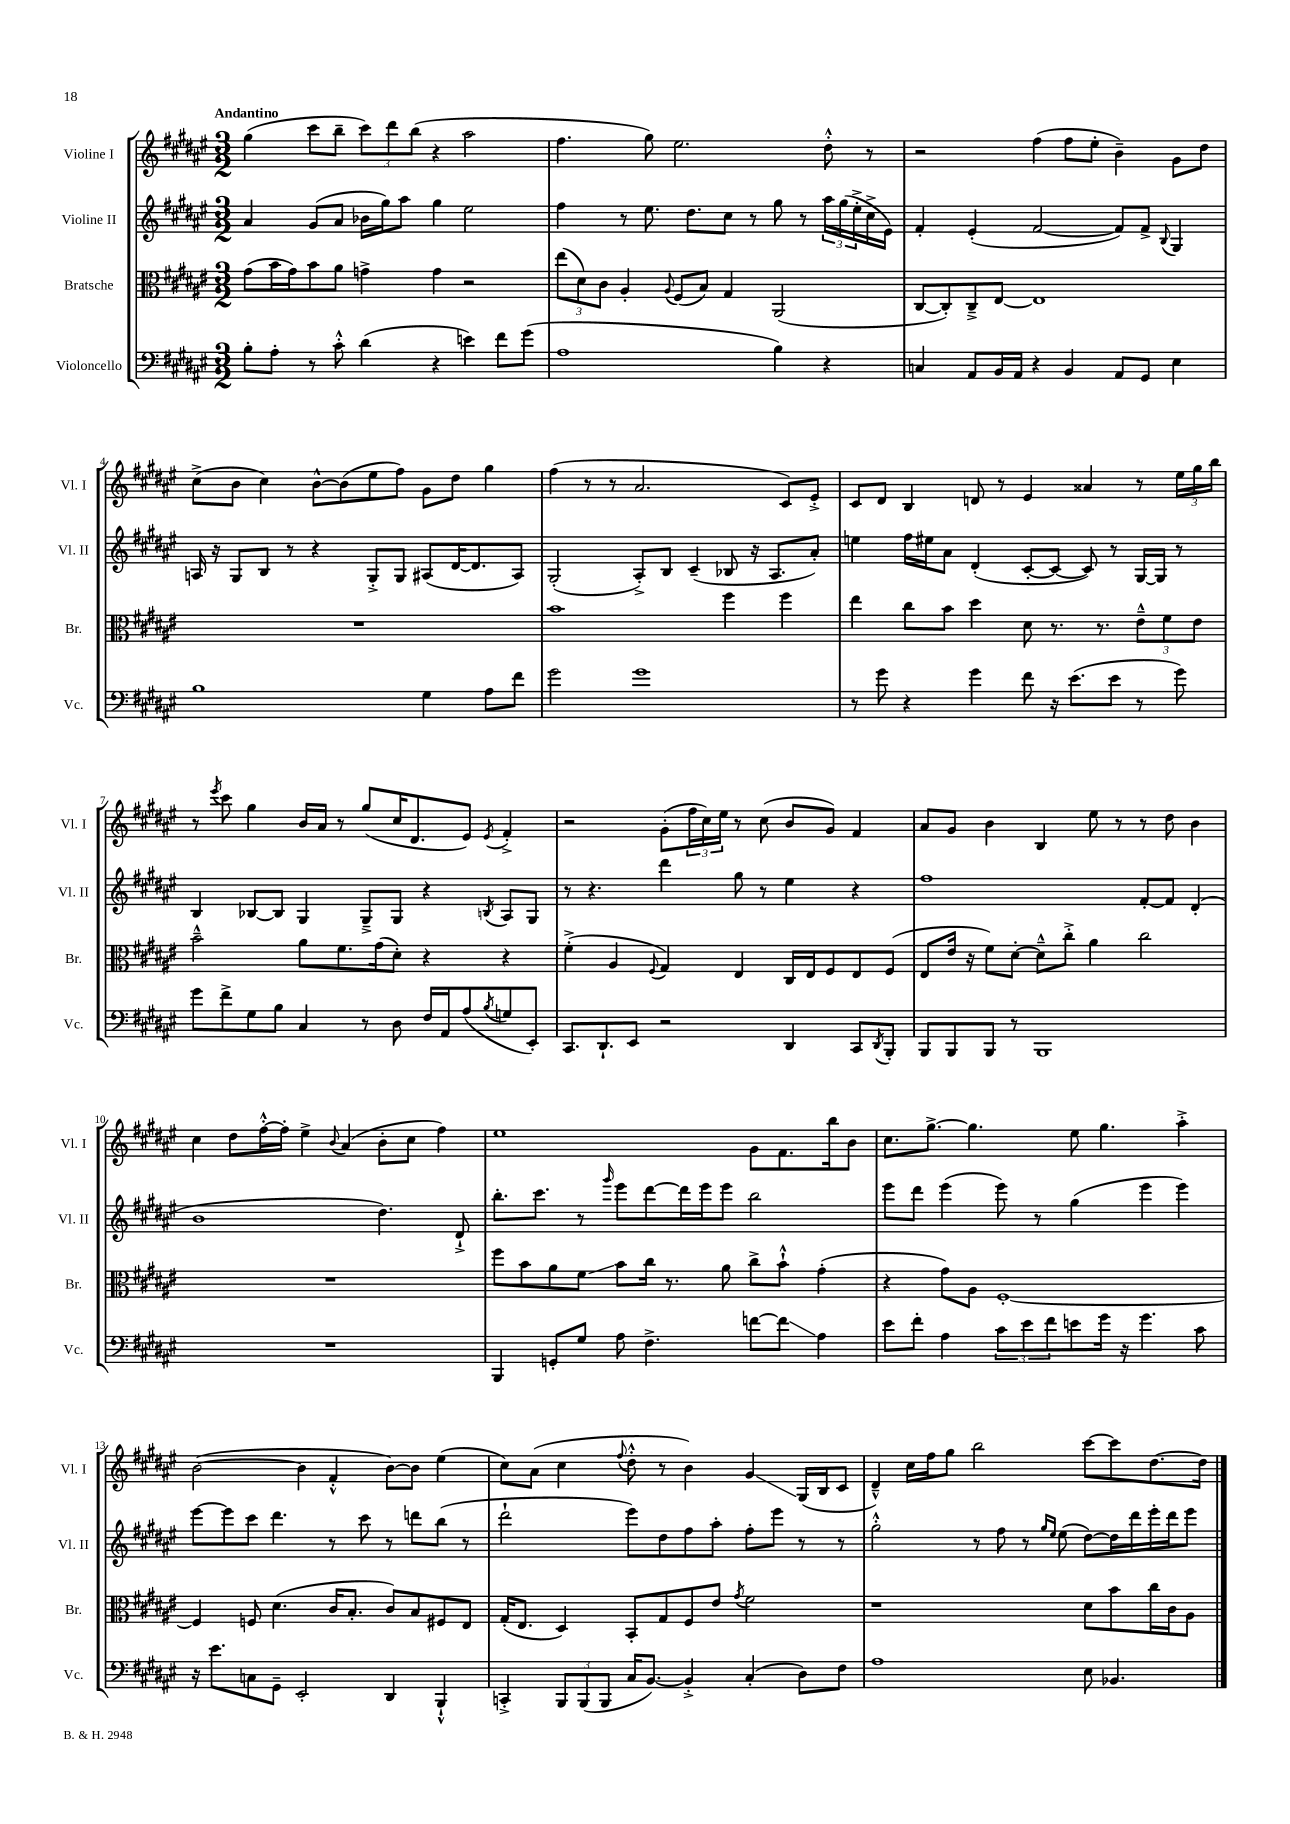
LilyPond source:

<<
\new StaffGroup <<
\new Staff = "s0" \with { instrumentName = "Violine I" shortInstrumentName = "Vl. I" } {
    \clef treble \key fis \major \numericTimeSignature \time 3/2 \tempo "Andantino"
    gis''4( cis'''8 b''8-- \tuplet 3/2 { cis'''8) dis'''8 b''8( } r4 ais''2 |
    fis''4. gis''8) eis''2. dis''8-.-^ r8 |
    r2 fis''4( fis''8 eis''8-. b'4--) gis'8 dis''8 |
    cis''8->( b'8 cis''4) b'8~-^ b'8( eis''8 fis''8) gis'8 dis''8 gis''4 |
    fis''4( r8 r8 ais'2. cis'8) eis'8-.-> |
    cis'8 dis'8 b4 d'8 r8 eis'4 aisis'4 r8 \tuplet 3/2 { eis''16 gis''16 b''16 } |
    r8 \acciaccatura { eis'''8 } cis'''8 gis''4 b'16 ais'16 r8 gis''8( cis''16 dis'8. eis'8) \acciaccatura { eis'8 } fis'4-.-> |
    r2 gis'8-.( \tuplet 3/2 { fis''16 cis''16) eis''16 } r8 cis''8( b'8 gis'8) fis'4 |
    ais'8 gis'8 b'4 b4 eis''8 r8 r8 dis''8 b'4 |
    cis''4 dis''8 fis''16~-.-^ fis''16-. eis''4-> \appoggiatura { b'8 } ais'4( b'8-. cis''8 fis''4) |
    eis''1 gis'8 fis'8. b''16 b'8 |
    cis''8. gis''8.~-> gis''4. eis''8 gis''4. ais''4-.-> |
    b'2~( b'4 fis'4-.-^ b'8~) b'8 eis''4( |
    cis''8) ais'8( cis''4 \appoggiatura { fis''8 } dis''8-.-^ r8 b'4) gis'4\glissando gis16( b16 cis'8 |
    dis'4---^) cis''16 fis''16 gis''8 b''2 cis'''8~ cis'''8 dis''8.~ dis''16 \bar "|." |
}
\new Staff = "s1" \with { instrumentName = "Violine II" shortInstrumentName = "Vl. II" } {
    \clef treble \key fis \major \numericTimeSignature \time 3/2
    ais'4 gis'8( ais'8 bes'16 gis''16) ais''8 gis''4 eis''2 |
    fis''4 r8 eis''8. dis''8. cis''8 r8 gis''8 r8 \tuplet 3/2 { ais''16 gis''16( eis''16-.-> } cis''16-> eis'16) |
    fis'4-. eis'4-.( fis'2~ fis'8) fis'8-> \appoggiatura { b8 } gis4 |
    a16 r16 gis8 b8 r8 r4 gis8-.-> gis8 ais8( dis'16~ dis'8. ais8) |
    gis2-.( ais8-.->) b8 cis'4--( bes8 r16 ais8. ais'8-.) |
    e''4 fis''16 eis''16 ais'8 dis'4-.( cis'8~-. cis'8~ cis'8) r8 gis16~ gis16 r8 |
    b4 bes8~ bes8 gis4 gis8---> gis8 r4 \acciaccatura { b8 } ais8 gis8 |
    r8 r4. dis'''4 gis''8 r8 eis''4 r4 |
    fis''1 fis'8~-. fis'8 dis'4-.( |
    b'1 dis''4.) dis'8-!-> |
    b''8.-. cis'''8. r8 \grace { gis'''16 } eis'''8 dis'''8~ dis'''16 eis'''16 eis'''8 b''2 |
    eis'''8 dis'''8 eis'''4( eis'''8) r8 gis''4( eis'''4 eis'''4) |
    eis'''8~ eis'''8 cis'''8 dis'''4. r8 cis'''8 r8 d'''8 b''8( r8 |
    dis'''2-! eis'''8) dis''8 fis''8 ais''8-. fis''8-. eis'''8 r8 r8 |
    gis''2-.-^ r8 fis''8 r8 \grace { gis''16 eis''16 } eis''8( dis''8~) dis''16 dis'''16 eis'''16-. dis'''16 eis'''8 \bar "|." |
}
\new Staff = "s2" \with { instrumentName = "Bratsche" shortInstrumentName = "Br." } {
    \clef alto \key fis \major \numericTimeSignature \time 3/2
    gis'8( b'16 gis'16) b'8 ais'8 g'4-> g'4 r2 |
    \tuplet 3/2 { eis''8( dis'8) cis'8 } ais4-. \appoggiatura { ais8 } fis8( b8) gis4 ais,2( |
    cis8~ cis8-.) cis8---> eis8~ eis1 |
    R1. |
    b'1 fis''4 fis''4 |
    eis''4 cis''8 b'8 dis''4 dis'8 r8. r8. \tuplet 3/2 { eis'8---^ fis'8 eis'8 } |
    b'2---^ ais'8 fis'8. gis'16( dis'8-.) r4 r4 |
    fis'4-.->( ais4 \appoggiatura { fis8 } gis4) eis4 cis16 eis16 fis8 eis8 fis8( |
    eis8 eis'16 r16 fis'8) dis'8~-. dis'8---^ cis''8-.-> ais'4 cis''2 |
    R1. |
    fis''8 b'8 ais'8 fis'8\glissando b'8 cis''16 r8. ais'8 cis''8-> b'8-!-^ gis'4-.( |
    r4 gis'8) ais8 fis1~-. |
    fis4 f8 dis'4.( cis'16 b8.-. cis'8) b8 fis8 eis8 |
    gis16-.( eis8. dis4) b,8-. gis8 fis8 eis'8 \acciaccatura { gis'8 } fis'2 |
    r1 dis'8 b'8 cis''16 cis'16 ais8 \bar "|." |
}
\new Staff = "s3" \with { instrumentName = "Violoncello" shortInstrumentName = "Vc." } {
    \clef bass \key fis \major \numericTimeSignature \time 3/2
    b8-. ais8-. r8 cis'8-.-^ dis'4( r4 e'4) fis'8 gis'8( |
    ais1 b4) r4 |
    c4 ais,8 b,16 ais,16 r4 b,4 ais,8 gis,8 eis4 |
    b1 gis4 ais8 fis'8 |
    gis'2 gis'1 |
    r8 gis'8 r4 gis'4 fis'8 r16 eis'8.( eis'8 r8 gis'8) |
    gis'8 fis'8-> gis8 b8 cis4 r8 dis8 fis16 ais,16 ais8( \acciaccatura { b8 } g8 eis,8-.) |
    cis,8. dis,8.-! eis,8 r2 dis,4 cis,8 \acciaccatura { dis,8 } b,,8-. |
    b,,8 b,,8 b,,8 r8 b,,1 |
    R1. |
    b,,4 g,8-. gis8 ais8 fis4.-> f'8~ f'8\glissando ais4 |
    eis'8 fis'8-. ais4 \tuplet 3/2 { cis'8 eis'8 fis'8 } e'8 gis'16 r16 gis'4. cis'8 |
    r16 eis'8. c8 gis,8-- eis,2-. dis,4 b,,4-!-^ |
    c,4-.-> \tuplet 3/2 { b,,8 b,,8( b,,8 } cis16 b,8.~) b,4-.-> cis4-.( dis8) fis8 |
    ais1 eis8 bes,4. \bar "|." |
}
>>
>>
